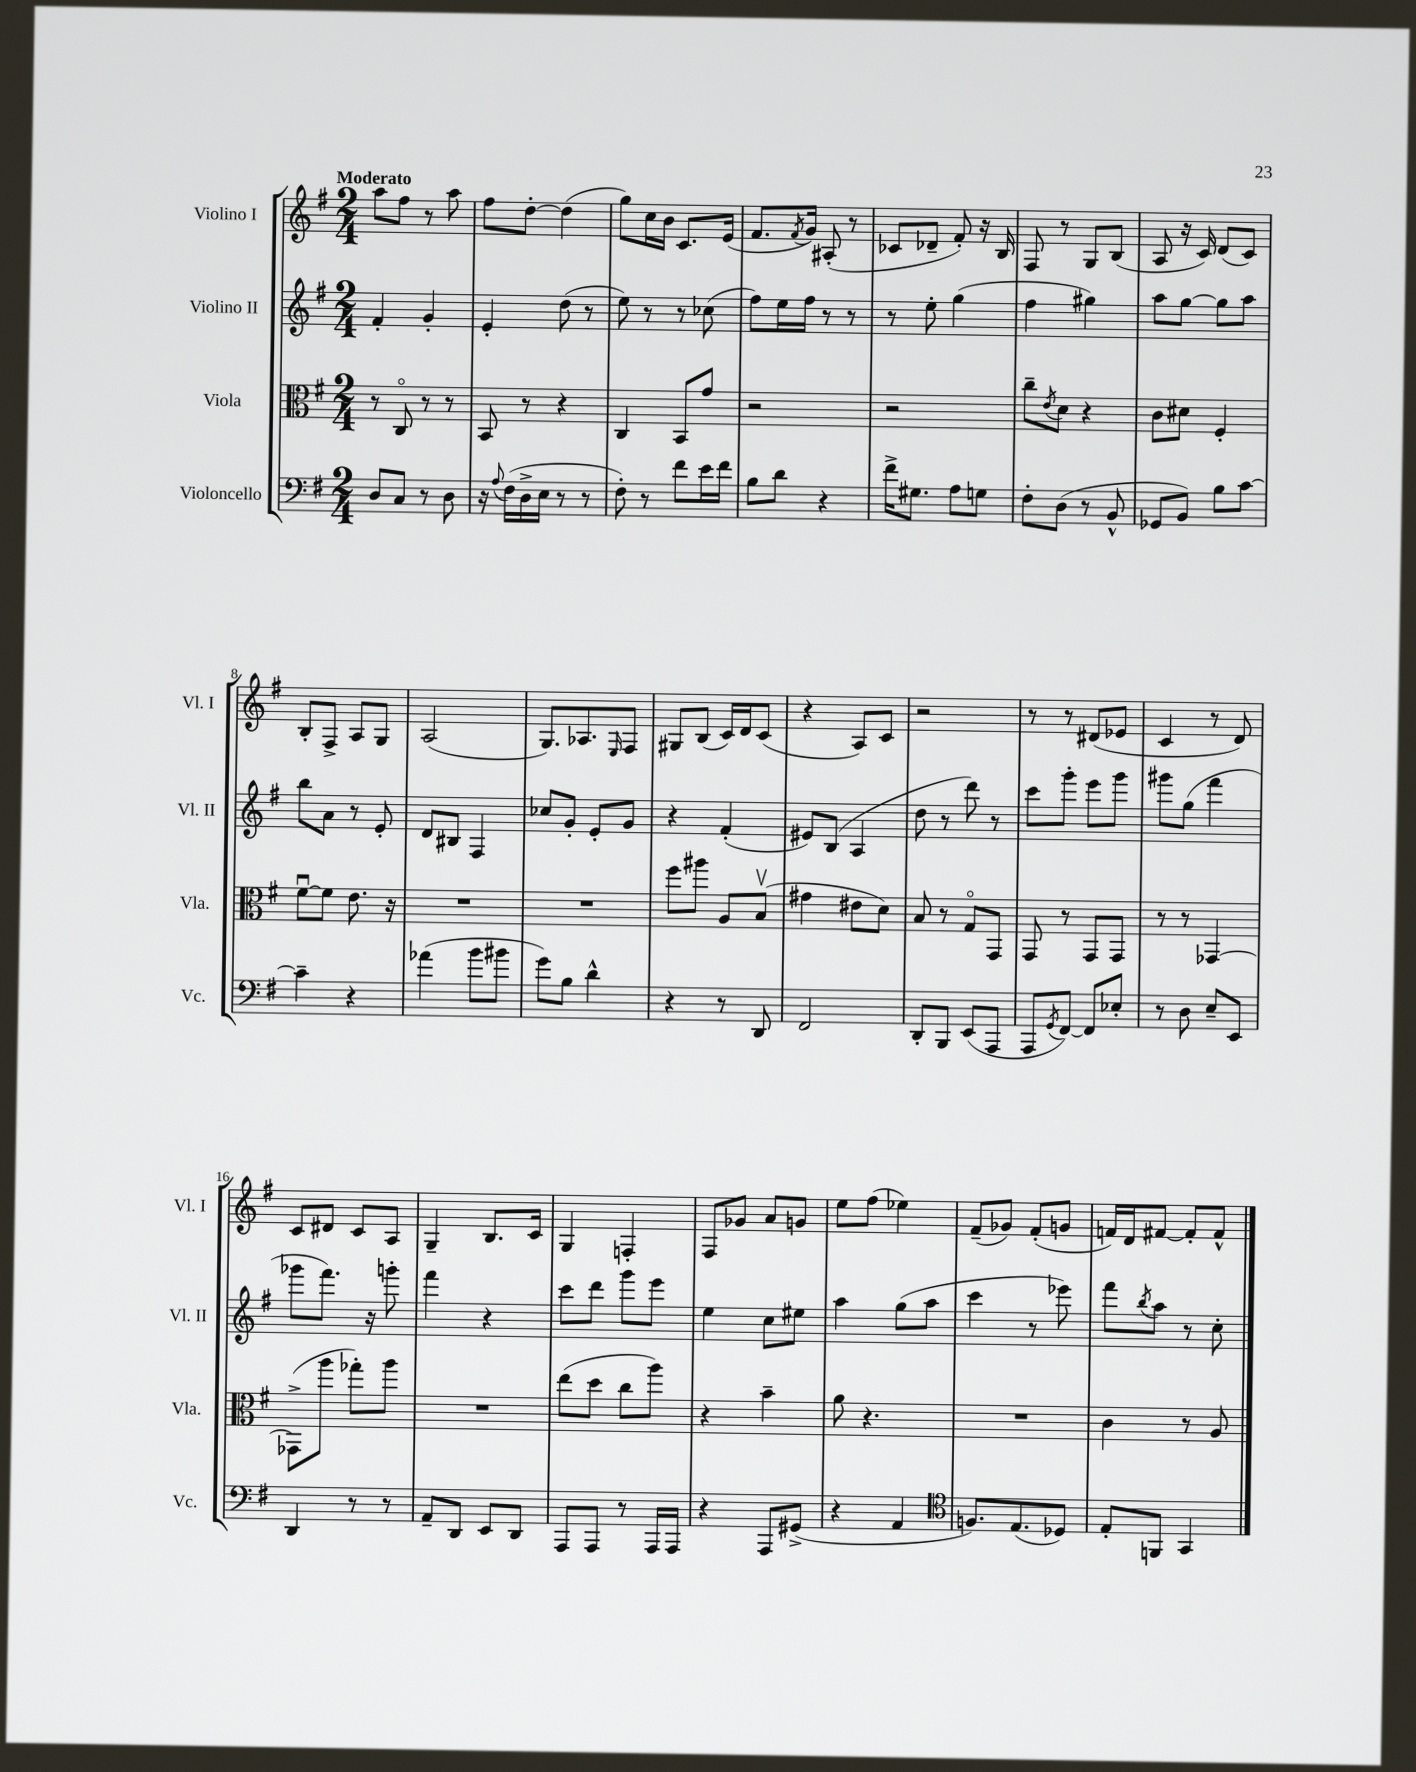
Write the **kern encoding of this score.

**kern	**kern	**kern	**kern
*part4	*part3	*part2	*part1
*staff4	*staff3	*staff2	*staff1
*I"Violoncello	*I"Viola	*I"Violino II	*I"Violino I
*I'Vc.	*I'Vla.	*I'Vl. II	*I'Vl. I
*clefF4	*clefC3	*clefG2	*clefG2
*k[f#]	*k[f#]	*k[f#]	*k[f#]
*M2/4	*M2/4	*M2/4	*M2/4
=1	=1	=1	=1
!	!	!	!LO:TX:a:B:t=Moderato
8D/L	8r	4f#'/	8aa\L
8C/J	8C/	.	8ff#\J
8r	8r	4g'/	8r
8D\	8r	.	8aa\
=2	=2	=2	=2
16r	8BB/	4e'/	8ff#\L
8qqA/	.	.	.
(16F#\LL	.	.	.
16D^\	8r	.	[8dd'\J
16E\JJ	.	.	.
8r	4r	(8dd\	(4dd\]
8r	.	8r	.
=3	=3	=3	=3
8F#'\)	4C/	8ee\)	8gg\L)
8r	.	8r	16cc\L
.	.	.	16b\JJ
8f#\L	8BB/L	8r	8.c/L
16e\L	8g/J	(8cc-X\	.
16f#\JJ	.	.	(16e/Jk
=4	=4	=4	=4
8B\L	2r	8ff#\L)	8.f#/L
8d\J	.	16ee\L	.
.	.	.	8qf#/
.	.	16ff#\JJ	16g/Jk)
4r	.	8r	(8A#X'/
.	.	8r	8r
=5	=5	=5	=5
16f#^\KL	2r	8r	8c-X/L
8.G#X\J	.	.	.
.	.	8ee'\	8d-X~/J
8A\L	.	(4gg\	8f#'/)
8Gn\J	.	.	16r
.	.	.	16B/
=6	=6	=6	=6
8F#'\L	8cc~\L	4ff#\	8F#/
.	8qe/	.	.
(8D\J	8d\J	.	8r
8r	4r	4gg#X\)	8G/L
8BB^^/	.	.	(8B/J
=7	=7	=7	=7
8GG-X/L	8c\L	8aa\L	8A/
8BB/J)	8d#X\J	[8gg\J	16r
.	.	.	16c/)
8B\L	4F#'/	8gg\L]	(8d/L
[8c\J	.	8aa\J	8c/J)
!!LO:LB:g=z
=8	=8	=8	=8
4c~\]	[8f#u\L	8bb\L	8B'/L
.	8f#\J]	8a\J	8F#^/J
4r	8.e\	8r	8A/L
.	.	8e'/	8G/J
.	16r	.	.
=9	=9	=9	=9
(4a-X\	2r	8d/L	(2A/
.	.	8B#X/J	.
8b\L	.	4F#/	.
8b#X\J	.	.	.
=10	=10	=10	=10
8g\L)	2r	8cc-X/L	8.G/L)
8B\J	.	8g'/J	.
.	.	.	8.A-X/
4d^^\	.	8e'/L	.
.	.	.	16qqE/
.	.	8g/J	8F#/J
=11	=11	=11	=11
4r	8ff#\L	4r	8G#X/L
.	8aa#X\J	.	(8B/J
8r	8A/L	(4f#'/	16c/LL)
.	.	.	16d/J
8DD/	(8Bv/J	.	(8c/J
=12	=12	=12	=12
2FF#/	4g#X\	8e#X/L)	4r
.	.	(8B/J	.
.	8e#X\L	4A/	8A/L)
.	8d\J)	.	8c/J
=13	=13	=13	=13
8DD'/L	8B/	8dd\	2r
8BBB/J	8r	8r	.
(8EE/L	8G/L	8ddd\)	.
8AAA/J	8GG/J	8r	.
=14	=14	=14	=14
8AAA/L	8GG/	8ccc\L	8r
8qGG/	.	.	.
[8FF#/J)	8r	8ggg'\J	8r
8FF#/L]	8GG/L	8eee\L	(8d#X/L
8E-X'/J	8GG/J	8ggg\J	8e-X/J
=15	=15	=15	=15
8r	8r	8ggg#X\L	4c/
8D\	8r	(8gg\J	.
8E~/L	[4GG-X/	4fff#\	8r
8EE/J	.	.	8d/)
!!LO:LB:g=z
=16	=16	=16	=16
4DD/	(8GG-X^\L]	8ggg-X\L	8c/L
.	8aa\J	8.fff#\J)	8d#X/J
8r	8gg-X'\L)	.	8c/L
.	.	16r	.
8r	8aa\J	8gggn'\	8A/J
=17	=17	=17	=17
8AA~/L	2r	4fff#\	4G~/
8DD/J	.	.	.
8EE/L	.	4r	8.B/L
8DD/J	.	.	.
.	.	.	16c/Jk
=18	=18	=18	=18
8AAA/L	(8ee\L	8ccc\L	4G/
8AAA/J	8dd\J	8ddd\J	.
8r	8cc\L	8ggg\L	4Fn'/
16AAA/LL	8aa\J)	8eee\J	.
16AAA/JJ	.	.	.
=19	=19	=19	=19
4r	4r	4ee\	8F#/L
.	.	.	8g-X/J
8AAA/L	4b~\	8cc\L	8a/L
(8GG#X^/J	.	8ee#X\J	8gn/J
=20	=20	=20	=20
4r	8a\	4aa\	8ee\L
.	4.r	.	(8ff#\J
4AA/	.	(8gg\L	4ee-X\)
.	.	8aa\J	.
=21	=21	=21	=21
*clefC4	*	*	*
8.Fn/L)	2r	4ccc\	(8f#~/L
.	.	.	8g-X/J)
(8.E/	.	.	.
.	.	8r	(8f#'/L
8D-X/J)	.	8eee-X\)	8gn/J
=22	=22	=22	=22
8E'/L	4c\	8fff#\L	16fn/LL)
.	.	.	16d/J
.	.	8qbb/	.
8FFn/J	.	8aa\J	[8f#X/J
4GG/	8r	8r	8f#'/L]
.	8A/	8cc'\	8f#^^/J
==	==	==	==
*-	*-	*-	*-
